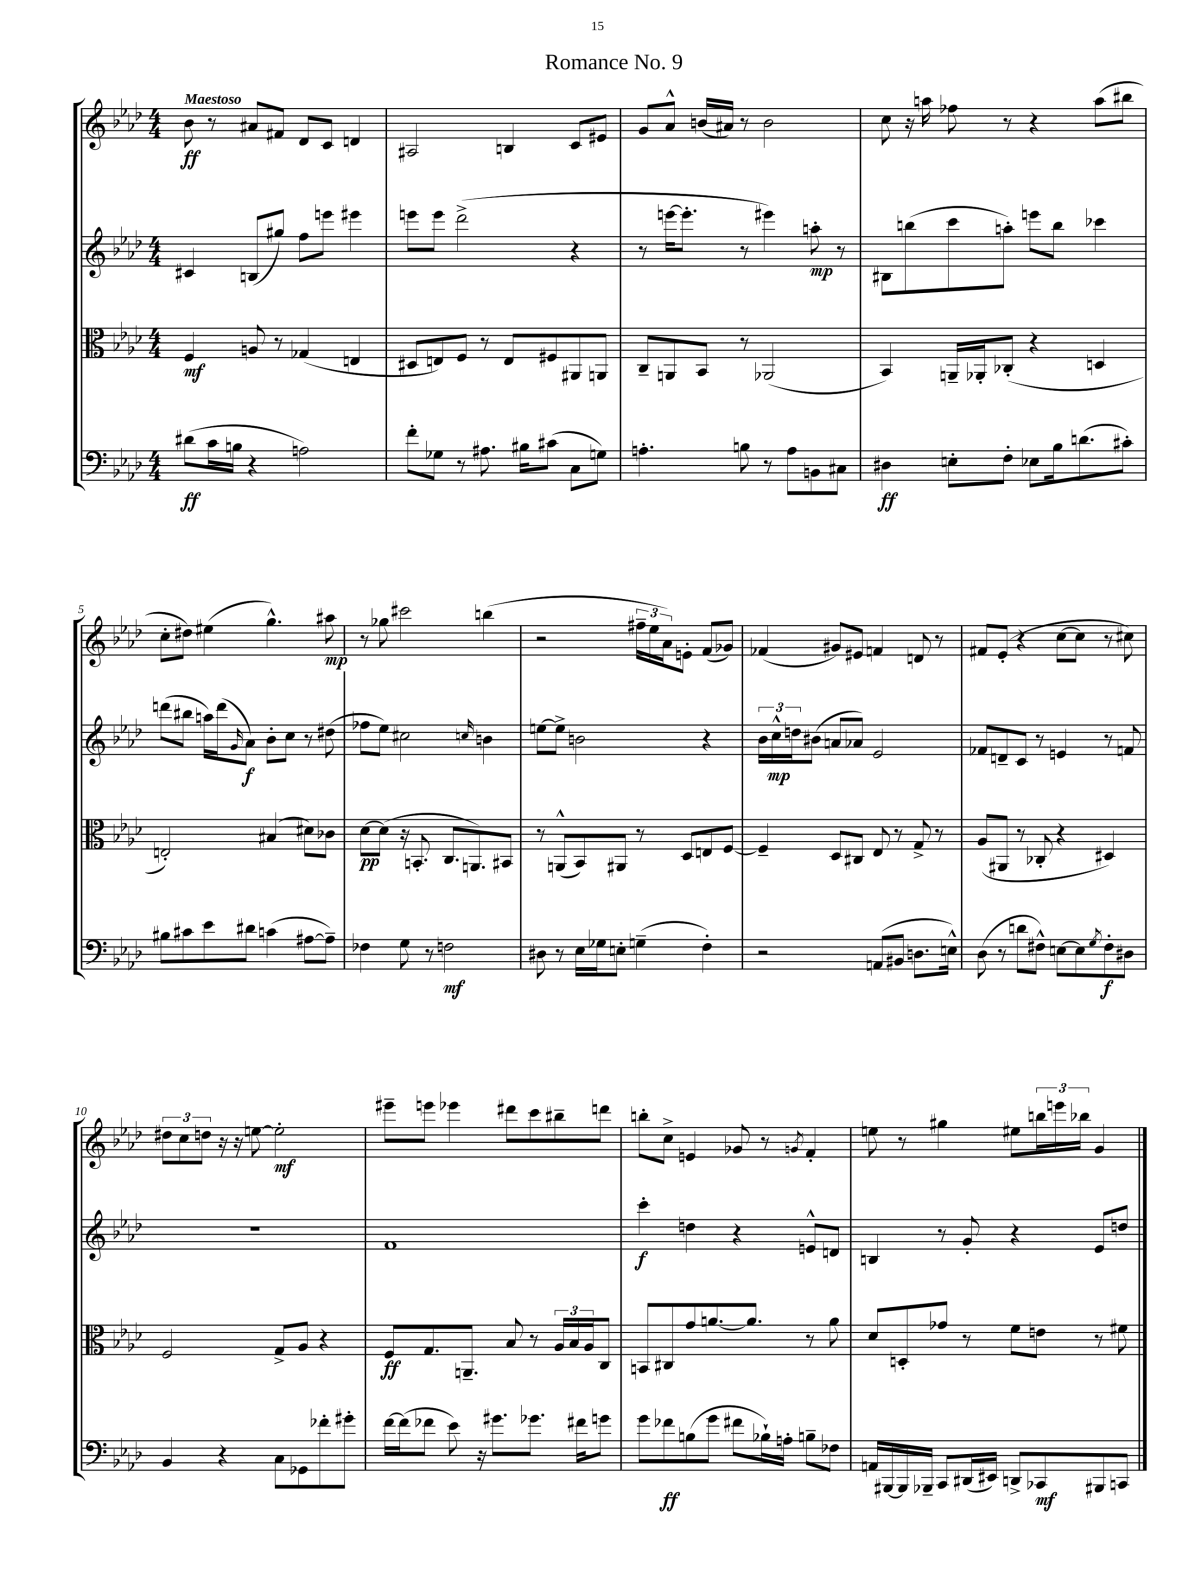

**kern	**dynam	**kern	**dynam	**kern	**dynam	**kern	**dynam
*part4	*part4	*part3	*part3	*part2	*part2	*part1	*part1
*staff4	*staff4	*staff3	*staff3	*staff2	*staff2	*staff1	*staff1
*clefF4	*	*clefC3	*	*clefG2	*	*clefG2	*
*k[b-e-a-d-]	*	*k[b-e-a-d-]	*	*k[b-e-a-d-]	*	*k[b-e-a-d-]	*
*M4/4	*	*M4/4	*	*M4/4	*	*M4/4	*
=1	=1	=1	=1	=1	=1	=1	=1
!	!	!	!	!	!	!LO:TX:a:B:t=Maestoso	!
(8d#X\L	ff	4F/	mf	4c#X/	.	8b-\	ff
16c\L	.	.	.	.	.	8r	.
16Bn\JJ	.	.	.	.	.	.	.
4r	.	8An/	.	(8Bn/L	.	8a#X/L	.
.	.	8r	.	8gg#X/J)	.	8f#X/J	.
2An\)	.	(4G-X/	.	8ff\L	.	8d-/L	.
.	.	.	.	8eeen\J	.	8c/J	.
.	.	4En/	.	4eee#X\	.	4dn/	.
=2	=2	=2	=2	=2	=2	=2	=2
8f'\L	.	8D#X/L	.	8eeen\L	.	2A#X/	.
8G-X\J	.	8En/)	.	8eee\J	.	.	.
8r	.	8F/J	.	(2ddd-^\	.	.	.
8.A#X\	.	8r	.	.	.	.	.
.	.	8E/L	.	.	.	4Bn/	.
16B#X\KL	.	.	.	.	.	.	.
(8c#X\J	.	8F#X/	.	.	.	.	.
8C\L	.	8AA#X/	.	4r	.	8c/L	.
8Gn\J)	.	8AAn/J	.	.	.	8e#X/J	.
=3	=3	=3	=3	=3	=3	=3	=3
4.An'\	.	8C~/L	.	8r	.	8g/L	.
.	.	8AAn/	.	[16eeen\KL	.	8a-^^/J	.
.	.	.	.	8.eee'\J]	.	.	.
.	.	8BB-/J	.	.	.	(16bn/LL	.
.	.	.	.	.	.	16a#X/JJ)	.
8Bn\	.	8r	.	8r	.	8r	.
8r	.	(2AA-X/	.	4eee#X\)	.	2b\	.
8A\L	.	.	.	.	.	.	.
8BBn\	.	.	.	8aan'\	mp	.	.
8C#X\J	.	.	.	8r	.	.	.
=4	=4	=4	=4	=4	=4	=4	=4
4D#X\	ff	4BB-/)	.	8B#X\L	.	8cc\	.
.	.	.	.	(8bbn\	.	16r	.
.	.	.	.	.	.	16aan\	.
8En'\L	.	16AAn~/LL	.	8ccc\	.	8ff-X\	.
.	.	16AA-X'/J	.	.	.	.	.
8F'\J	.	(8C-X'/J	.	8aan'\J)	.	8r	.
8E-X\L	.	4r	.	8eeen\L	.	4r	.
16B-\k	.	.	.	8bb\J	.	.	.
(8.dn\	.	.	.	.	.	.	.
.	.	4Dn/	.	4ccc-X\	.	(8aa\L	.
8c#X'\J)	.	.	.	.	.	8bb#X\J	.
!!LO:LB:g=z
=5	=5	=5	=5	=5	=5	=5	=5
8B#X\L	.	2En'/)	.	(8dddn\L	.	8cc'\L	.
8c#X\	.	.	.	8bb#X\J	.	8dd#X\J)	.
8e-\	.	.	.	16aan\LL)	.	(4ee#X\	.
.	.	.	.	(16ddd\J	.	.	.
.	.	.	.	16qqg/	.	.	.
8d#X\J	.	.	.	8a-\J)	f	.	.
(4cn\	.	(4B#X/	.	8b-'\L	.	4.gg^^\)	.
.	.	.	.	8cc\J	.	.	.
[8A#X\L	.	8d#X\L)	.	8r	.	.	.
8A#~\J])	.	8c-X\J	.	(8dd#X\	.	8aa#X\	mp
=6	=6	=6	=6	=6	=6	=6	=6
4F-X\	.	[8d-\L	pp	8ff-X\L	.	8r	.
.	.	(8d-\J]	.	8ee-\J)	.	8gg-X\	.
8G\	.	16r	.	2cc#X\	.	2ccc#X\	.
.	.	8.BBn'/	.	.	.	.	.
8r	.	.	.	.	.	.	.
2Fn\	mf	8.C/L	.	.	.	.	.
.	.	8.AAn/)	.	.	.	.	.
.	.	.	.	16qqccn/	.	.	.
.	.	.	.	4bn\	.	(4bbn\	.
.	.	8BB#X/J	.	.	.	.	.
=7	=7	=7	=7	=7	=7	=7	=7
8D#X\	.	8r	.	[8een\L	.	2r	.
8r	.	(8AAn^^/L	.	8ee^\J]	.	.	.
16E-\LL	.	8BB-/)	.	2bn\	.	.	.
16G-X\J	.	.	.	.	.	.	.
8En'\J	.	8AA#X/J	.	.	.	.	.
(4Gn~\	.	8r	.	.	.	24ff#X~\LL	.
.	.	.	.	.	.	24ee-\	.
.	.	.	.	.	.	24a-\J)	.
.	.	8D-/L	.	.	.	8en'\J	.
4F'\)	.	8En/	.	4r	.	(8f/L	.
.	.	[8F/J	.	.	.	8g-X/J)	.
=8	=8	=8	=8	=8	=8	=8	=8
2r	.	4F~/]	.	24b-\LL	.	(4f-X/	.
.	.	.	.	24cc^^\	mp	.	.
.	.	.	.	24ddn\J	.	.	.
.	.	.	.	(8b#X\J	.	.	.
.	.	8D-/L	.	8an/L	.	8g#X/L)	.
.	.	8C#X/J	.	8a-X/J)	.	8e#X/J	.
(8AAn/L	.	8E-/	.	2e-/	.	4fn/	.
8BB#X/J	.	8r	.	.	.	.	.
8.Dn\L	.	8G^/	.	.	.	8dn/	.
.	.	8r	.	.	.	8r	.
16En^^\Jk)	.	.	.	.	.	.	.
=9	=9	=9	=9	=9	=9	=9	=9
(8D-\	.	(8A-/L	.	8f-X/L	.	8f#X/L	.
8r	.	8AA#X/J	.	8dn~/	.	(8e-'/J	.
8dn\L	.	8r	.	8c/J	.	4r	.
8F#X^^\J)	.	8C-X'/	.	8r	.	.	.
[8En\L	.	4r	.	4en/	.	[8cc\L	.
8E\]	.	.	.	.	.	8cc\J]	.
8qG/	.	.	.	.	.	.	.
8F#'\	f	4D#X/)	.	8r	.	8r	.
8D#X\J	.	.	.	8fn/	.	8cc#X\)	.
!!LO:LB:g=z
=10	=10	=10	=10	=10	=10	=10	=10
4BB-/	.	2F/	.	1r	.	12dd#X\L	.
.	.	.	.	.	.	12cc\	.
.	.	.	.	.	.	12ddn\J	.
4r	.	.	.	.	.	16r	.
.	.	.	.	.	.	16r	.
.	.	.	.	.	.	[8een\	.
8C\L	.	8G^/L	.	.	.	2ee'\]	mf
8GG-X\	.	8A-/J	.	.	.	.	.
8f-X'\	.	4r	.	.	.	.	.
8g#X'\J	.	.	.	.	.	.	.
=11	=11	=11	=11	=11	=11	=11	=11
[16f\LL	.	8F/L	ff	1f	.	8eee#X~\L	.
(16f\J]	.	.	.	.	.	.	.
8f-X\J	.	8.G/	.	.	.	8eeen\J	.
8e-\)	.	.	.	.	.	4eee-X\	.
.	.	8.AAn~/J	.	.	.	.	.
16r	.	.	.	.	.	.	.
8.g#X\L	.	.	.	.	.	.	.
.	.	8B-/	.	.	.	8ddd#X\L	.
8.g-X\J	.	8r	.	.	.	8ccc\	.
.	.	24A-/LL	.	.	.	8bb#X~\	.
.	.	24B-/	.	.	.	.	.
16f#X\KL	.	.	.	.	.	.	.
.	.	24A-/J	.	.	.	.	.
8gn\J	.	8C/J	.	.	.	8dddn\J	.
=12	=12	=12	=12	=12	=12	=12	=12
8g\L	.	8BBn/L	.	4ccc'\	f	8bbn'\L	.
8f-X\	ff	8C#X/	.	.	.	8cc^\J	.
(8Bn\	.	8g/	.	4ddn\	.	4en/	.
8g\J	.	[8.an/	.	.	.	.	.
8f#X\L	.	.	.	4r	.	8g-X/	.
.	.	8.a/J]	.	.	.	.	.
16B-X`\L)	.	.	.	.	.	8r	.
16An'\JJ	.	.	.	.	.	.	.
.	.	.	.	.	.	8qgn/	.
8Bn~\L	.	8r	.	8en^^/L	.	4f'/	.
8F-X\J	.	8a\	.	8dn/J	.	.	.
=13	=13	=13	=13	=13	=13	=13	=13
16AAn/LL	.	8d-/L	.	4Bn/	.	8een\	.
[16BBB#X/	.	.	.	.	.	.	.
16BBB#/]	.	8Dn'/	.	.	.	8r	.
16BBB-X~/JJ	.	.	.	.	.	.	.
8CC/L	.	8g-X/J	.	8r	.	4gg#X\	.
(16DD#X/L	.	8r	.	8g'/	.	.	.
16EE#X/JJ)	.	.	.	.	.	.	.
8DDn^/L	.	8f\L	.	4r	.	8ee#X\L	.
8CC-X/	mf	8en\J	.	.	.	24bbn\L	.
.	.	.	.	.	.	24eeen\	.
.	.	.	.	.	.	24bb-X\JJ	.
8BBB#X/	.	8r	.	8e-/L	.	4g/	.
8CCn/J	.	8f#X\	.	8ddn/J	.	.	.
==	==	==	==	==	==	==	==
*-	*-	*-	*-	*-	*-	*-	*-
